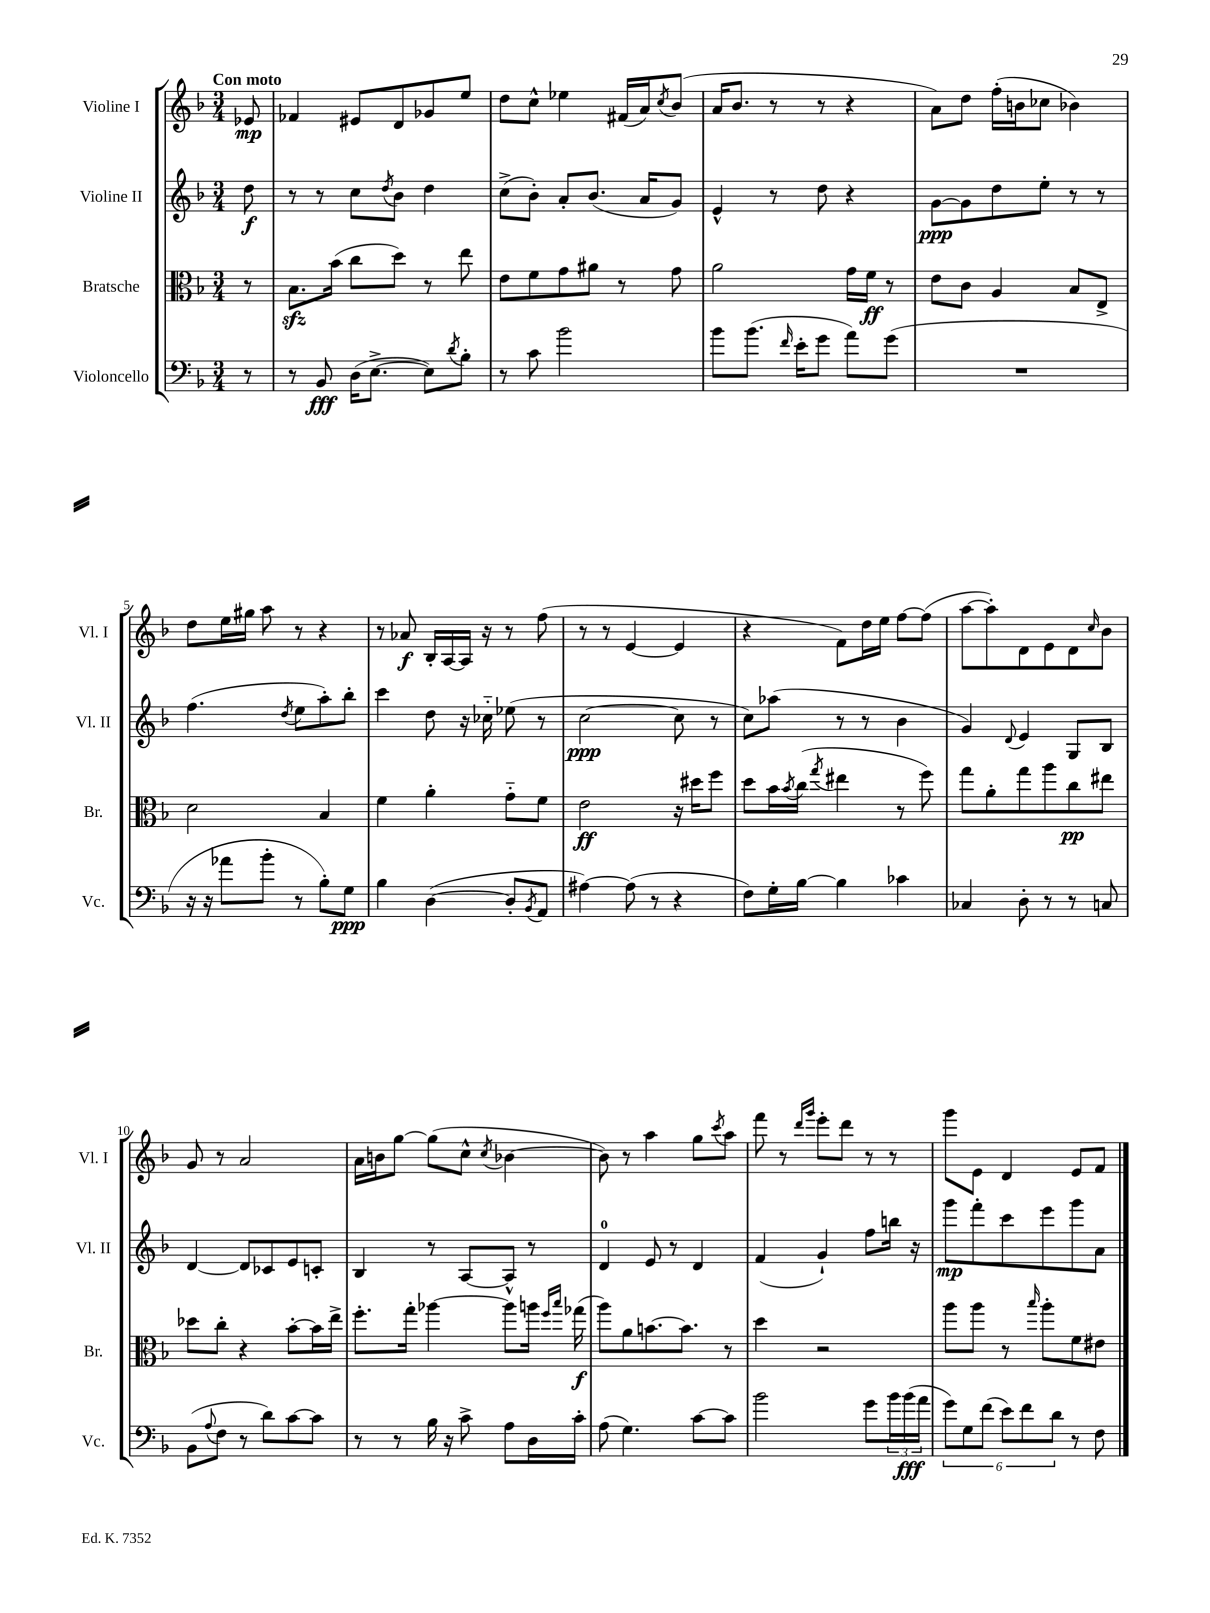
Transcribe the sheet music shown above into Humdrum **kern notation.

**kern	**dynam	**kern	**dynam	**kern	**dynam	**kern	**dynam
*part4	*part4	*part3	*part3	*part2	*part2	*part1	*part1
*staff4	*staff4	*staff3	*staff3	*staff2	*staff2	*staff1	*staff1
*I"Violoncello	*	*I"Bratsche	*	*I"Violine II	*	*I"Violine I	*
*I'Vc.	*	*I'Br.	*	*I'Vl. II	*	*I'Vl. I	*
*clefF4	*	*clefC3	*	*clefG2	*	*clefG2	*
*k[b-]	*	*k[b-]	*	*k[b-]	*	*k[b-]	*
*M3/4	*	*M3/4	*	*M3/4	*	*M3/4	*
=	=	=	=	=	=	=	=
!	!	!	!	!	!	!LO:TX:a:B:t=Con moto	!
8r	.	8r	.	8dd\	f	8e-X/	mp
=1	=1	=1	=1	=1	=1	=1	=1
8r	.	8.B-zz\L	.	8r	.	4f-X/	.
8BB-/	fff	.	.	8r	.	.	.
.	.	(16b-\Jk	.	.	.	.	.
(16D\KL	.	8cc\L	.	8cc\L	.	8e#X/L	.
[8.E^\J	.	.	.	.	.	.	.
.	.	.	.	8qdd/	.	.	.
.	.	8dd\J)	.	8b-\J	.	8d/	.
8E\L])	.	8r	.	4dd\	.	8g-X/	.
8qd/	.	.	.	.	.	.	.
8B-'\J	.	8ee\	.	.	.	8ee/J	.
=2	=2	=2	=2	=2	=2	=2	=2
8r	.	8e\L	.	(8cc^\L	.	8dd\L	.
8c\	.	8f\	.	8b-'\J)	.	8cc^^\J	.
2b-\	.	8g\	.	8a'/L	.	4ee-X\	.
.	.	8a#X\J	.	(8.b-/J	.	.	.
.	.	8r	.	.	.	(16f#X/LL	.
.	.	.	.	16a/KL	.	16a/J)	.
.	.	.	.	.	.	8qcc/	.
.	.	8g\	.	8g/J)	.	(8b-/J	.
=3	=3	=3	=3	=3	=3	=3	=3
8b-\L	.	2a\	.	4e^^/	.	16a/KL	.
.	.	.	.	.	.	8.b-/J	.
(8.b-\J	.	.	.	.	.	.	.
.	.	.	.	8r	.	8r	.
16qqf/	.	.	.	.	.	.	.
16e'\KL	.	.	.	.	.	.	.
8g\J	.	.	.	8dd\	.	8r	.
8a\L)	.	16g\LL	.	4r	.	4r	.
.	.	16f\JJ	ff	.	.	.	.
(8g\J	.	8r	.	.	.	.	.
=4	=4	=4	=4	=4	=4	=4	=4
2.r	.	8e\L	.	[8g\L	ppp	8a\L)	.
.	.	8c\J	.	8g\]	.	8dd\J	.
.	.	4A/	.	8dd\	.	(16ff'\LL	.
.	.	.	.	.	.	16bn\J	.
.	.	.	.	8ee'\J	.	8cc-X\J	.
.	.	8B-/L	.	8r	.	4b-X\)	.
.	.	8E^/J	.	8r	.	.	.
!!LO:LB:g=z
=5	=5	=5	=5	=5	=5	=5	=5
16r	.	2d\	.	(4.ff\	.	8dd\L	.
16r	.	.	.	.	.	.	.
8a-X\L	.	.	.	.	.	16ee\L	.
.	.	.	.	.	.	16gg#X\JJ	.
8b-'\J	.	.	.	.	.	8aa\	.
.	.	.	.	8qdd/	.	.	.
8r	.	.	.	8ee\L	.	8r	.
8B-'\L)	.	4B-/	.	8aa'\)	.	4r	.
8G\J	ppp	.	.	8bb-'\J	.	.	.
=6	=6	=6	=6	=6	=6	=6	=6
4B-\	.	4f\	.	4ccc\	.	8r	.
.	.	.	.	.	.	8a-X/	f
([4D\	.	4a'\	.	8dd\	.	16B-'/LL	.
.	.	.	.	.	.	[16A/	.
.	.	.	.	16r	.	16A/JJ]	.
.	.	.	.	16cc-X\	.	16r	.
8D'/L]	.	8g\L	.	(8ee-X\	.	8r	.
8qBB-/	.	.	.	.	.	.	.
8AA/J	.	8f\J	.	8r	.	(8ff\	.
=7	=7	=7	=7	=7	=7	=7	=7
[4A#X\)	.	2e\	ff	[2cc\	ppp	8r	.
.	.	.	.	.	.	8r	.
(8A#\]	.	.	.	.	.	[4e/	.
8r	.	.	.	.	.	.	.
4r	.	16r	.	8cc\]	.	4e/]	.
.	.	16dd#X\KL	.	.	.	.	.
.	.	8ff\J	.	8r	.	.	.
=8	=8	=8	=8	=8	=8	=8	=8
8F\L)	.	8dd\L	.	8cc\L)	.	4r	.
16G'\L	.	16b-\L	.	(8aa-X\J	.	.	.
.	.	8qb-/	.	.	.	.	.
[16B-\JJ	.	(16cc\JJ	.	.	.	.	.
.	.	8qgg/	.	.	.	.	.
4B-\]	.	4ee#X\	.	8r	.	8f\L)	.
.	.	.	.	8r	.	16dd\L	.
.	.	.	.	.	.	16ee\JJ	.
4c-X\	.	8r	.	4b-\	.	[8ff\L	.
.	.	8ff\)	.	.	.	(8ff\J]	.
=9	=9	=9	=9	=9	=9	=9	=9
4C-X/	.	8gg\L	.	4g/)	.	[8aa\L	.
.	.	8a'\	.	.	.	8aa'\])	.
.	.	.	.	8qqd/	.	.	.
8D'\	.	8gg\	.	4e/	.	8d\	.
8r	.	8aa\	.	.	.	8e\	.
8r	.	8cc\	pp	8G/L	.	8d\	.
.	.	.	.	.	.	16qqcc/	.
8Cn/	.	8ee#X\J	.	8B-/J	.	8b-\J	.
!!LO:LB:g=z
=10	=10	=10	=10	=10	=10	=10	=10
(8BB-\L	.	8dd-X\L	.	[4d/	.	8g/	.
8qqA/	.	.	.	.	.	.	.
8F\J	.	8cc'\J	.	.	.	8r	.
8r	.	4r	.	8d/L]	.	2a/	.
8d\L)	.	.	.	8c-X/	.	.	.
[8c\	.	[8b-'\L	.	8e/	.	.	.
8c\J]	.	16b-\L]	.	8cn'/J	.	.	.
.	.	16ee^\JJ	.	.	.	.	.
=11	=11	=11	=11	=11	=11	=11	=11
8r	.	8.ff'\L	.	4B-/	.	16a\LL	.
.	.	.	.	.	.	16bn\J	.
8r	.	.	.	.	.	[8gg\J	.
.	.	16gg'\Jk	.	.	.	.	.
16B-\	.	[4aa-X\	.	8r	.	(8gg\L]	.
16r	.	.	.	.	.	.	.
8c^\	.	.	.	[8A/L	.	8cc^^\J	.
.	.	.	.	.	.	8qcc/	.
8A\L	.	8aa-\L]	.	8A^^/J]	.	[4b-X\	.
16D\L	.	16aan\Jk	.	8r	.	.	.
.	.	16qqff/LL	.	.	.	.	.
.	.	16qqbb-/JJ	.	.	.	.	.
16c'\JJ	.	(16gg-X\	f	.	.	.	.
=12	=12	=12	=12	=12	=12	=12	=12
(8A\	.	8aa\L)	.	4d/	.	8b-\])	.
4.G\)	.	8a\	.	.	.	8r	.
.	.	[8.bn\	.	8e/	.	4aa\	.
.	.	.	.	8r	.	.	.
.	.	8.b\J]	.	.	.	.	.
[8c\L	.	.	.	4d/	.	8gg\L	.
.	.	.	.	.	.	8qccc/	.
8c\J]	.	8r	.	.	.	8aa\J	.
=13	=13	=13	=13	=13	=13	=13	=13
2b-\	.	4dd\	.	(4f/	.	8fff\	.
.	.	.	.	.	.	8r	.
.	.	.	.	.	.	16qqddd/LL	.
.	.	.	.	.	.	16qqggg/JJ	.
.	.	2r	.	4g`/)	.	8eee'\L	.
.	.	.	.	.	.	8ddd\J	.
8g\L	.	.	.	8ff\L	.	8r	.
24b-\L	.	.	.	16bbn\Jk	.	8r	.
(24b-\	fff	.	.	.	.	.	.
.	.	.	.	16r	.	.	.
24a\JJ	.	.	.	.	.	.	.
=14	=14	=14	=14	=14	=14	=14	=14
12g\L)	.	8aa\L	.	8ggg\L	mp	8ggg\L	.
12G\	.	.	.	.	.	.	.
.	.	8aa\J	.	8fff'\	.	8e\J	.
(12f\J	.	.	.	.	.	.	.
12e\L)	.	8r	.	8ccc\	.	4d/	.
12f\	.	.	.	.	.	.	.
.	.	16qqbb-/	.	.	.	.	.
.	.	8aa'\L	.	8eee\	.	.	.
12d\J	.	.	.	.	.	.	.
8r	.	8f\	.	8ggg\	.	8e/L	.
8F\	.	8e#X\J	.	8a\J	.	8f/J	.
==	==	==	==	==	==	==	==
*-	*-	*-	*-	*-	*-	*-	*-
